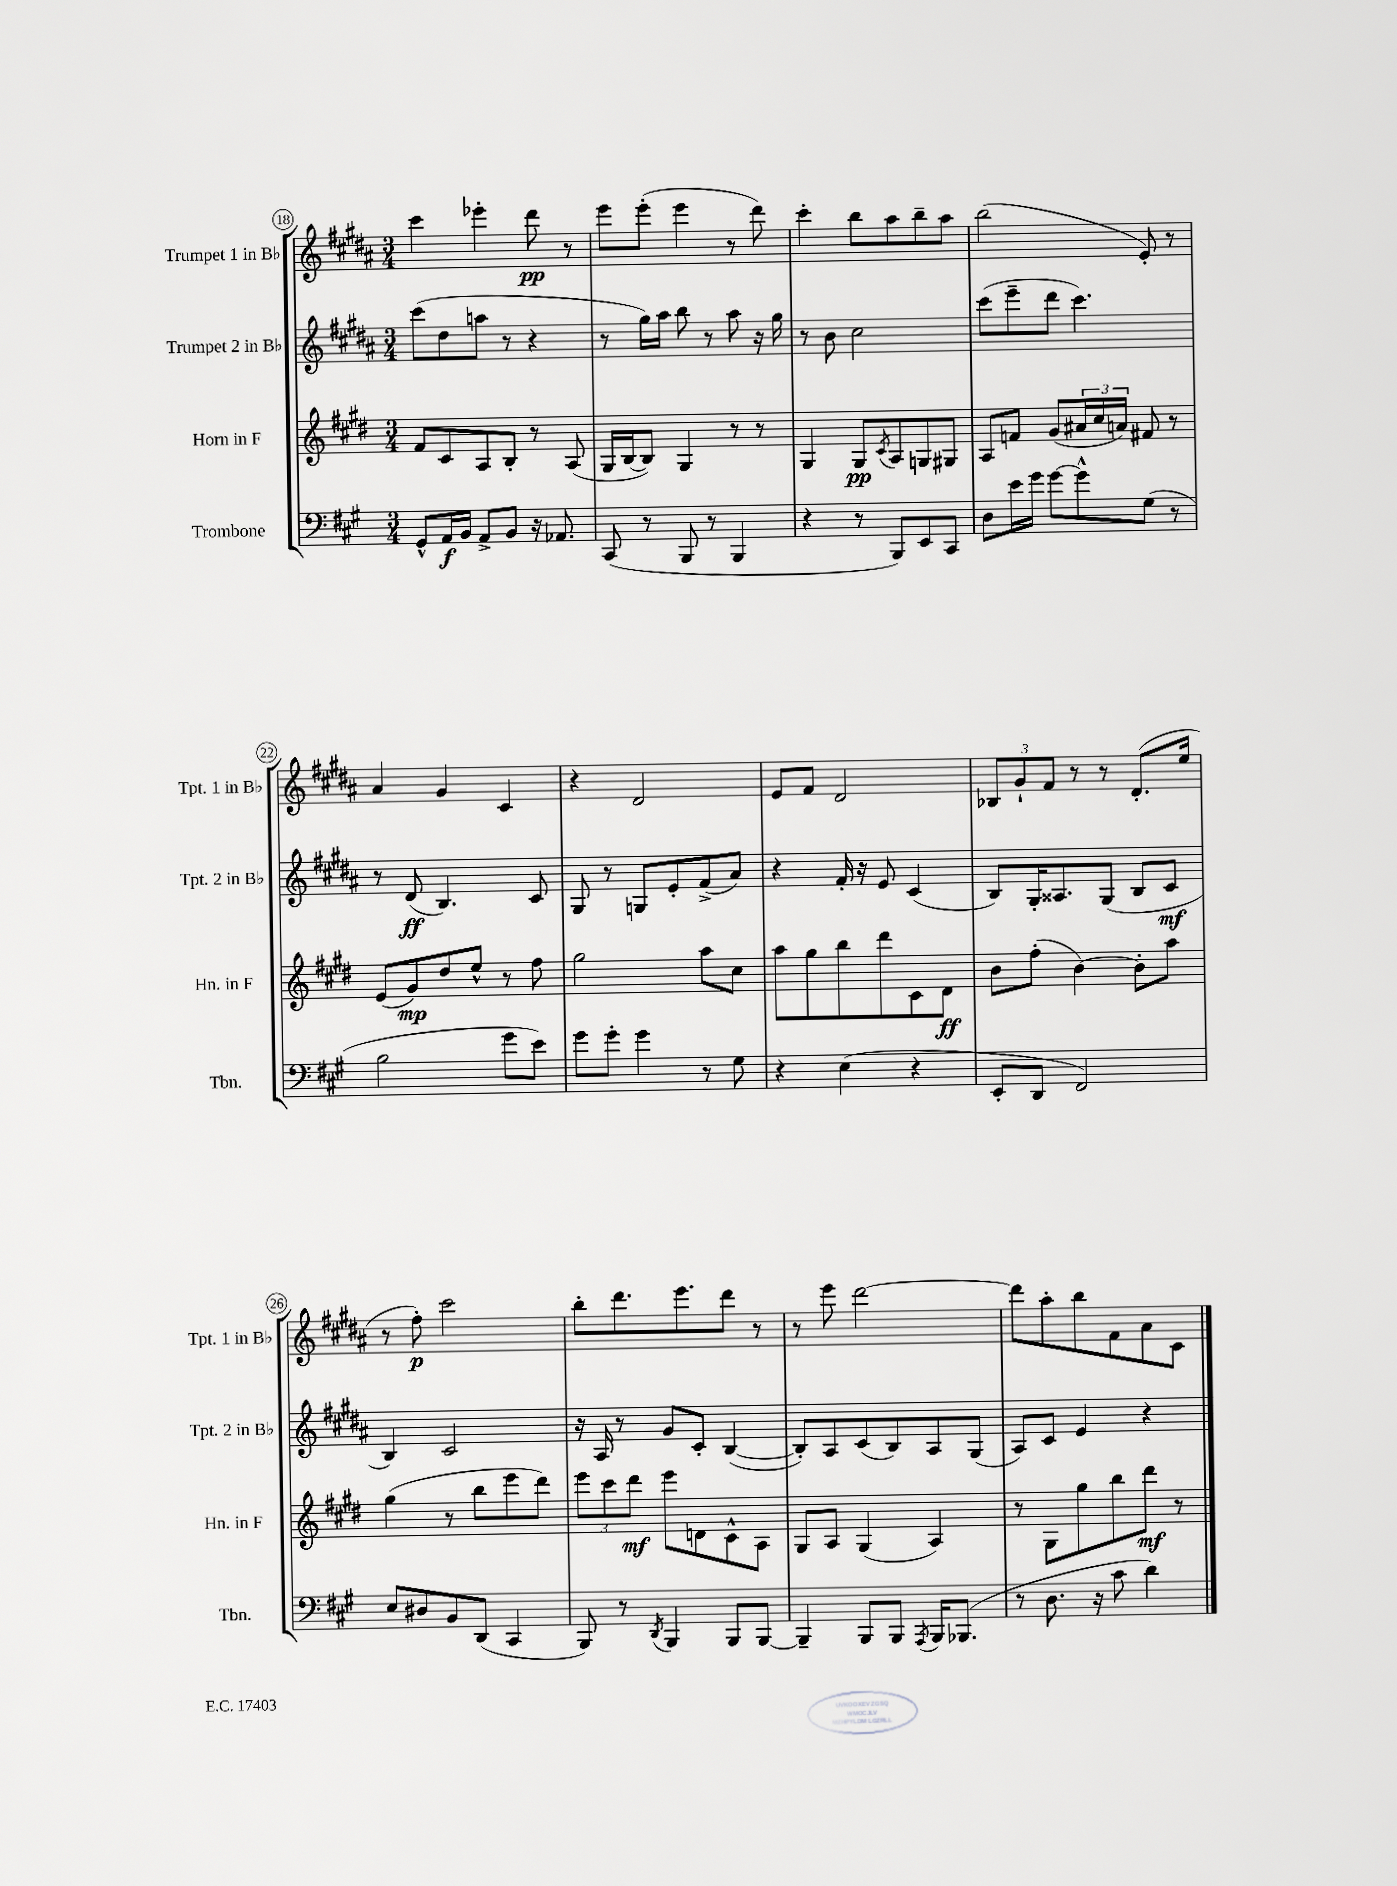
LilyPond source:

<<
\new StaffGroup <<
\new Staff = "s0" \with { instrumentName = "Trumpet 1 in Bb" shortInstrumentName = "Tpt. 1 in Bb" } {
    \clef treble \key b \major \numericTimeSignature \time 3/4
    cis'''4 ees'''4-. dis'''8\pp r8 |
    e'''8 e'''8-.( e'''4 r8 dis'''8) |
    cis'''4-. b''8 ais''8 b''8-- ais''8 |
    b''2( e'8-.) r8 |
    ais'4 gis'4 cis'4 |
    r4 dis'2 |
    e'8 fis'8 dis'2 |
    \tuplet 3/2 { bes8 gis'8-! fis'8 } r8 r8 dis'8.-.( e''16 |
    r8 fis''8-.\p) cis'''2 |
    b''8-. dis'''8. e'''8. dis'''8 r8 |
    r8 e'''8 dis'''2~ |
    dis'''8 ais''8-. b''8 fis'8 ais'8 cis'8 \bar "|." |
}
\new Staff = "s1" \with { instrumentName = "Trumpet 2 in Bb" shortInstrumentName = "Tpt. 2 in Bb" } {
    \clef treble \key b \major \numericTimeSignature \time 3/4
    cis'''8( dis''8 a''8 r8 r4 |
    r8 gis''16) ais''16 b''8 r8 ais''8 r16 gis''16 |
    r8 b'8 cis''2 |
    cis'''8( e'''8-- dis'''8 cis'''4.) |
    r8 dis'8\ff( b4.) cis'8 |
    gis8 r8 g8 e'8-. fis'8->( ais'8) |
    r4 fis'16-. r16 e'8 cis'4( |
    b8) gis16-. aisis8. gis8( b8 cis'8\mf |
    b4) cis'2 |
    r16 ais16 r8 gis'8 cis'8-. b4~( |
    b8-.) ais8 cis'8( b8) ais8 gis8( |
    ais8) cis'8 e'4 r4 \bar "|." |
}
\new Staff = "s2" \with { instrumentName = "Horn in F" shortInstrumentName = "Hn. in F" } {
    \clef treble \key e \major \numericTimeSignature \time 3/4
    fis'8 cis'8 a8 b8-. r8 a8( |
    gis16 b16~ b8) gis4 r8 r8 |
    gis4 gis8\pp \acciaccatura { cis'8 } a8 g8 gis8 |
    a8 f'8 gis'8( \tuplet 3/2 { ais'16 cis''16 a'16) } fis'8 r8 |
    e'8( gis'8\mp) dis''8 e''8-^ r8 fis''8 |
    gis''2 a''8 cis''8 |
    a''8 gis''8 b''8 dis'''8 cis'8 dis'8\ff |
    b'8 fis''8-.( b'4~) b'8-. a''8 |
    gis''4( r8 b''8 e'''8 dis'''8) |
    \tuplet 3/2 { e'''8 cis'''8 dis'''8\mf } e'''8 d'8 cis'8-^ a8 |
    gis8 a8 gis4( a4) |
    r8 gis8 gis''8 b''8 dis'''8\mf r8 \bar "|." |
}
\new Staff = "s3" \with { instrumentName = "Trombone" shortInstrumentName = "Tbn." } {
    \clef bass \key a \major \numericTimeSignature \time 3/4
    gis,8-^ a,16\f b,16 a,8-> b,8 r16 aes,8. |
    cis,8( r8 b,,8 r8 b,,4 |
    r4 r8 b,,8) e,8 cis,8 |
    d8 e'16 gis'16 gis'8~ gis'8-^ gis8( r8 |
    b2 gis'8 e'8) |
    gis'8 gis'8-. gis'4 r8 gis8 |
    r4 e4( r4 |
    e,8-. d,8 fis,2) |
    e8 dis8 b,8 d,8( cis,4 |
    b,,8) r8 \acciaccatura { d,8 } b,,4 b,,8 b,,8~ |
    b,,4-- b,,8 b,,8 \acciaccatura { a,,8 } b,,16 bes,,8.( |
    r8 d8. r16 cis'8 d'4) \bar "|." |
}
>>
>>
\layout { \context { \Score currentBarNumber = #18 \override BarNumber.stencil = #(make-stencil-circler 0.1 0.3 ly:text-interface::print) } }
